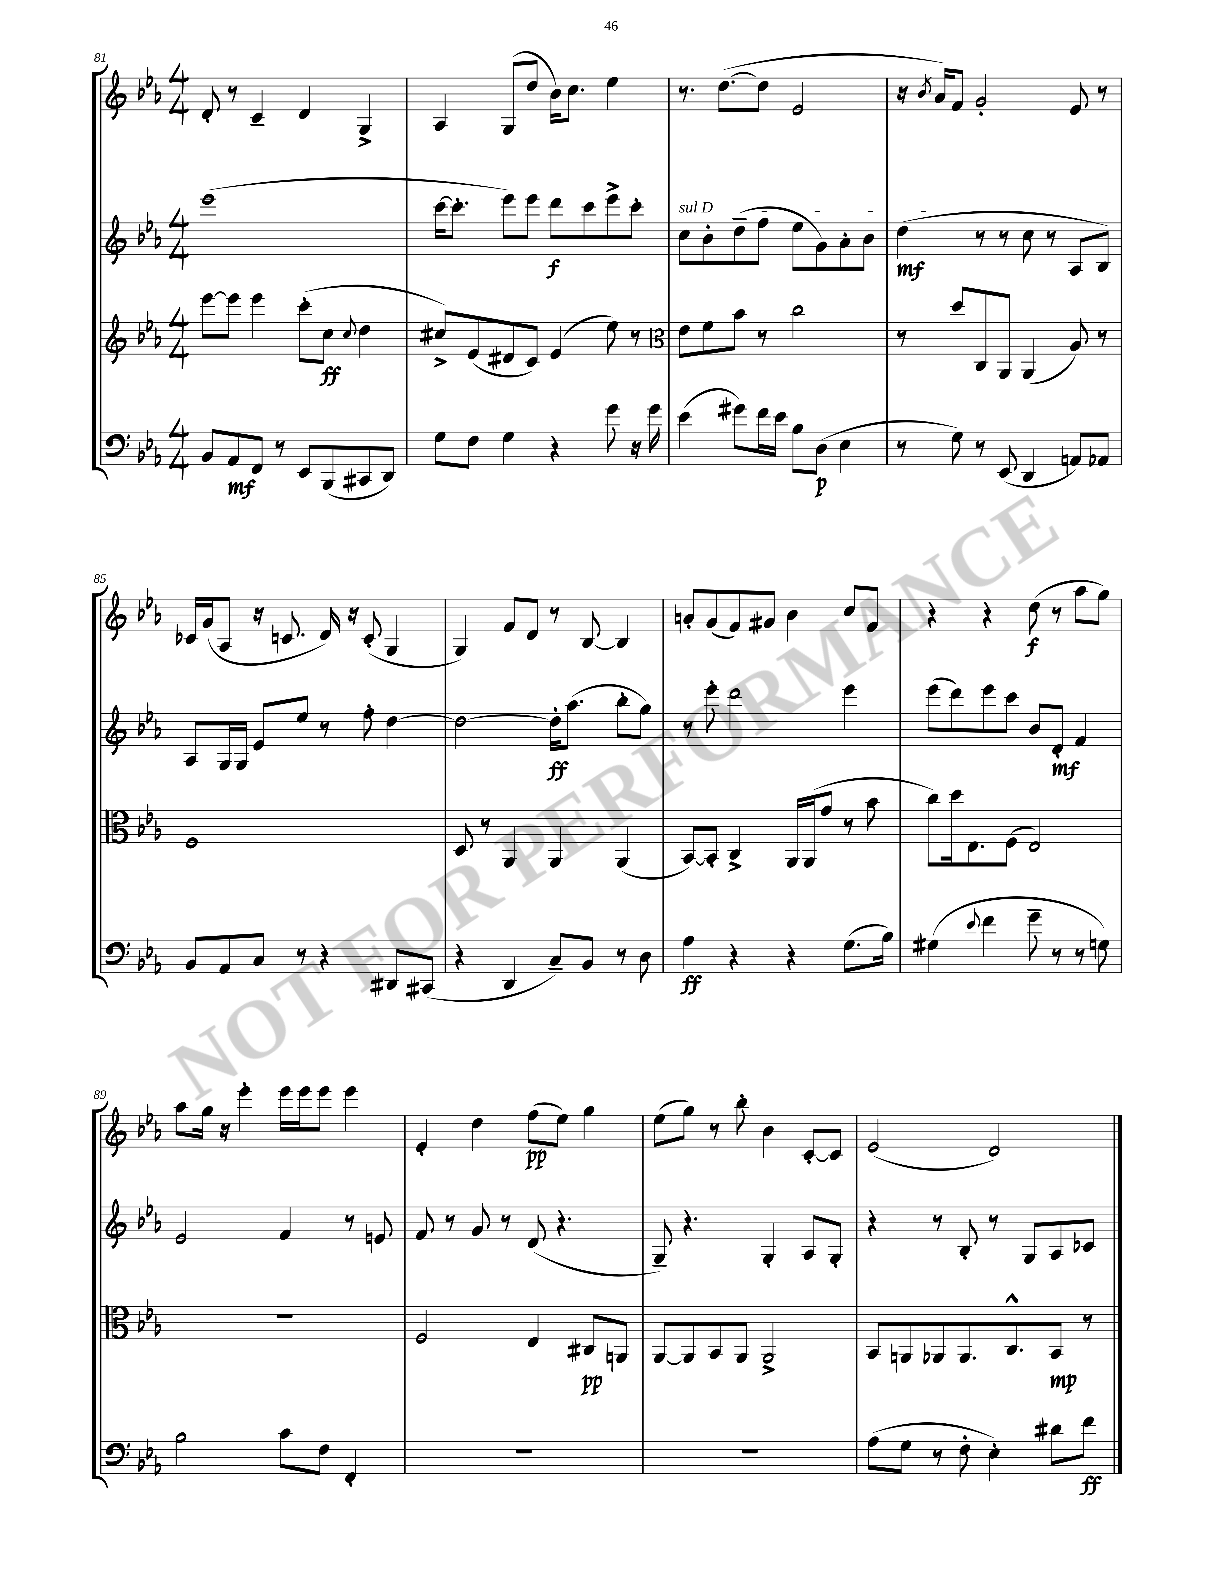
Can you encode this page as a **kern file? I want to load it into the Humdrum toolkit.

**kern	**kern	**kern	**kern
*staff4	*staff3	*staff2	*staff1
*clefF4	*clefG2	*clefG2	*clefG2
*k[b-e-a-]	*k[b-e-a-]	*k[b-e-a-]	*k[b-e-a-]
*M4/4	*M4/4	*M4/4	*M4/4
8BB-	[8eee-	(1eee-	8d'
8AA-	8eee-]	.	8r
8FF	4eee-	.	4c~
8r	.	.	.
8EE-	(8ccc'	.	4d
(8BBB-	8cc	.	.
.	8qqcc	.	.
8CC#	4dd	.	4G^
8DD)	.	.	.
=	=	=	=
8G	8cc#^)	[16ccc	4A-
.	.	8.ccc']	.
8F	(8e-	.	.
4G	8d#	8eee-)	(8G
.	8c)	8eee-	8dd
4r	(4e-	8ddd	16b-)
.	.	.	8.cc
.	.	8ccc	.
8g	8ee-)	8eee-^	4ee-
16r	8r	8ccc'	.
16g	.	.	.
=	=	=	=
*	*clefC3	*	*
(4e-	8e-	8cc	8.r
.	8f	8b-'	.
.	.	.	([8.dd
8g#)	8b-	(8dd~	.
16f	8r	8ff	8dd]
16e-	.	.	.
8B-	2cc	8ee-	2e-
(8D	.	8g)	.
4E-	.	8a-'	.
.	.	8b-	.
=	=	=	=
8r	8r	(4dd	16r
.	.	.	8qb-
.	.	.	16a-)
8G)	8dd	.	8f
8r	8C	8r	2g'
(8EE-	8AA-	8r	.
4DD	(4AA-	8cc	.
.	.	8r	.
8AA)	8A-)	8A-	8e-
8AA-	8r	8B-)	8r
=	=	=	=
8BB-	1F	8A-	16c-
.	.	.	(16g
8AA-	.	16G	8A-
.	.	16G	.
8C	.	8e-	16r
.	.	.	8.c
8r	.	8ee-	.
4r	.	8r	16d)
.	.	.	16r
.	.	8ff'	(8c'
8DD#	.	[4dd	4G
(8CC#	.	.	.
=	=	=	=
4r	8D	2dd_	4G)
.	8r	.	.
4DD	4AA-	.	8f
.	.	.	8d
8C~)	4AA-	16dd']	8r
.	.	(8.aa-	.
8BB-	.	.	[8B-
8r	(4AA-	8bb-'	4B-]
8D	.	8gg)	.
=	=	=	=
4A-	[8BB-)	8r	8a'
.	8BB-']	8eee-'	(8g
4r	4C^	2ddd	8f)
.	.	.	8g#
4r	16AA-	.	4b-
.	(16AA-	.	.
.	8g	.	.
(8.G	8r	4eee-	8cc
.	8b-	.	8f
16B-)	.	.	.
=	=	=	=
(4G#	8cc)	(8eee-	4r
.	16dd	8ddd)	.
.	8.E-	.	.
8qqe-	.	.	.
4f	.	8eee-	4r
.	(8F	8ccc	.
8g~	2E-)	8b-	(8dd
8r	.	8d'	8r
8r	.	4f	8aa-
8G)	.	.	8gg)
=	=	=	=
2B-	1r	2e-	8aa-
.	.	.	16gg
.	.	.	16r
.	.	.	4eee-'
8c	.	4f	16eee-
.	.	.	16eee-
8F	.	.	8eee-
4FF'	.	8r	4eee-
.	.	8e	.
=	=	=	=
1r	2F	8f	4e-'
.	.	8r	.
.	.	8g	4dd
.	.	8r	.
.	4E-	(8d	(8ff
.	.	4.r	8ee-)
.	8C#	.	4gg
.	8AA	.	.
=	=	=	=
1r	[8AA-	8G~)	(8ee-
.	8AA-]	4.r	8gg)
.	8BB-	.	8r
.	8AA-	.	8bb-'
.	2AA-^	4G'	4b-
.	.	8A-	[8c'
.	.	8G'	8c]
=	=	=	=
(8A-	8BB-	4r	(2e-
8G	8AA	.	.
8r	8AA-	8r	.
8F'	8.AA-	8B-'	.
4E-')	.	8r	2d)
.	8.C^^	.	.
.	.	8G	.
8d#	8BB-	8A-	.
8f	8r	8c-	.
==	==	==	==
*-	*-	*-	*-
